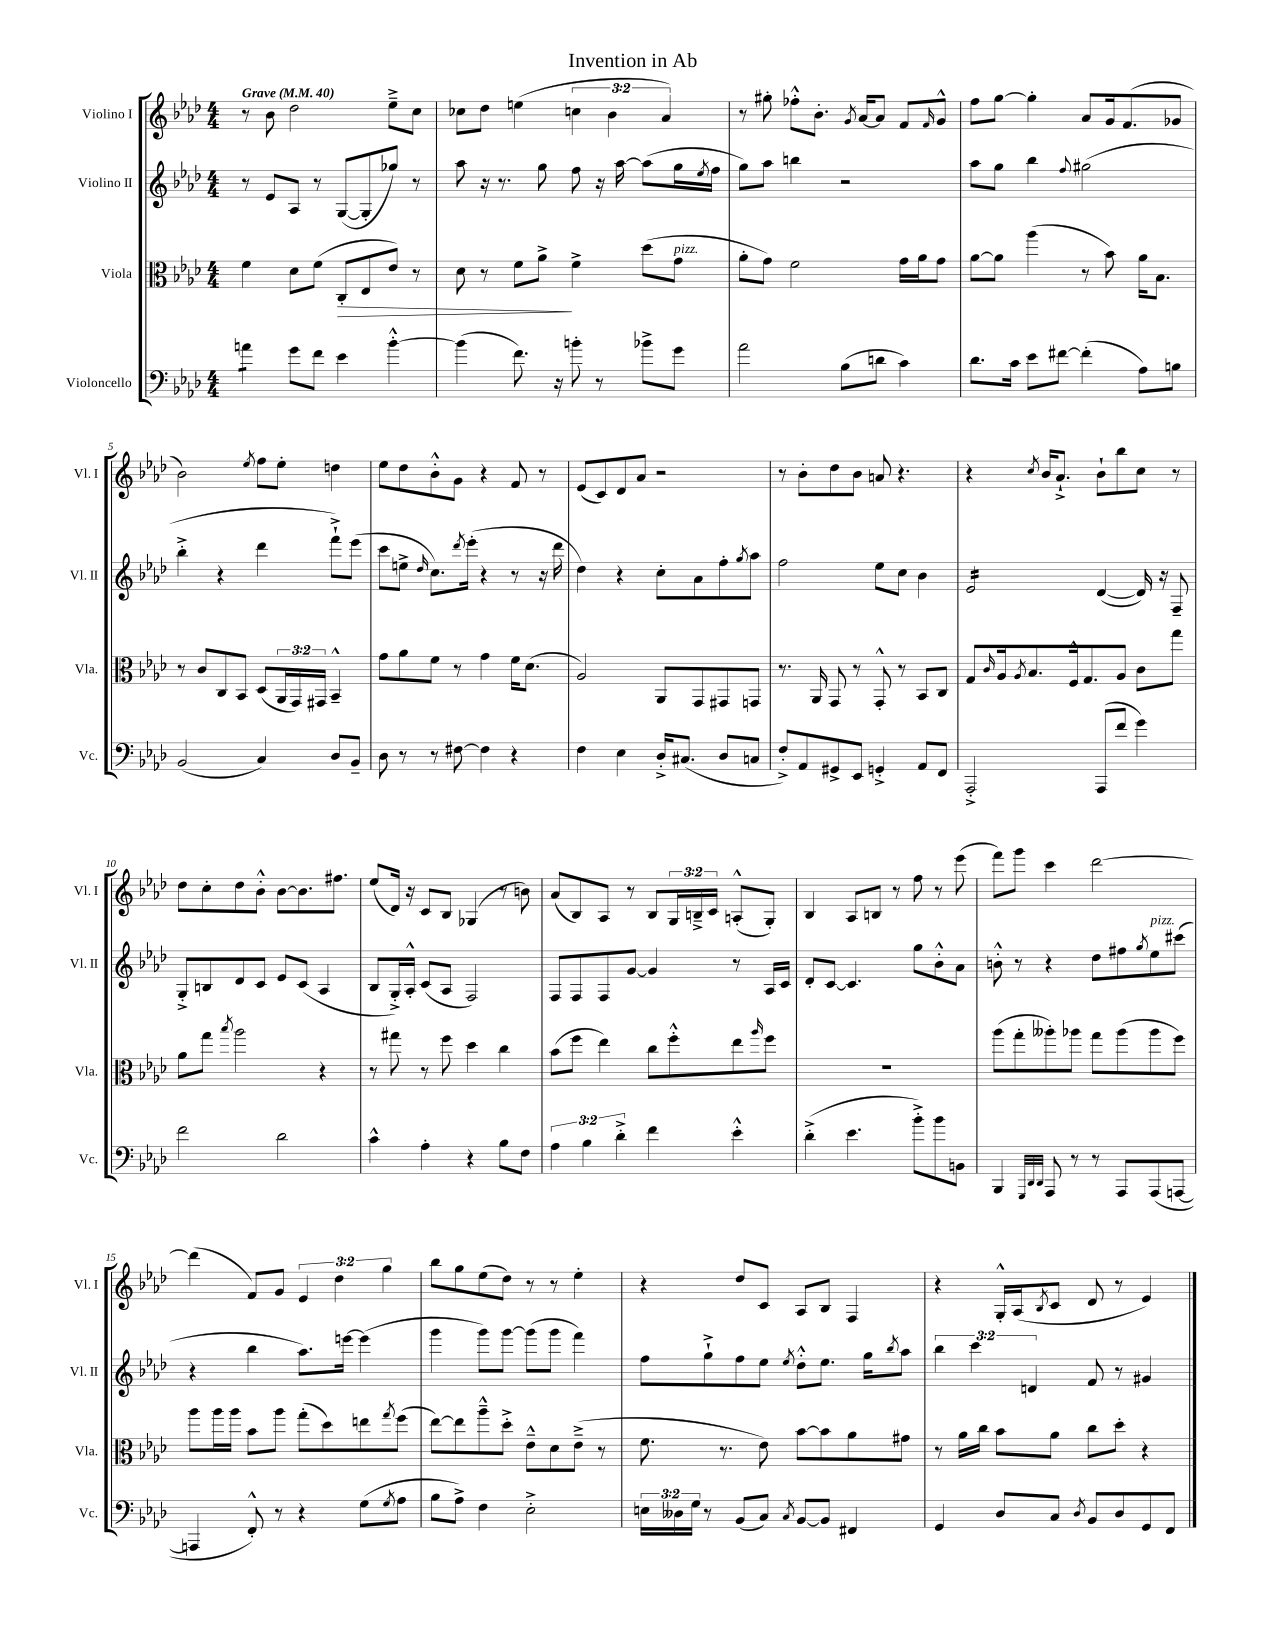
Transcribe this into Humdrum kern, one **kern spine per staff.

**kern	**kern	**dynam	**kern	**kern
*part4	*part3	*part3	*part2	*part1
*staff4	*staff3	*staff3	*staff2	*staff1
*I"Violoncello	*I"Viola	*	*I"Violino II	*I"Violino I
*I'Vc.	*I'Vla.	*	*I'Vl. II	*I'Vl. I
*clefF4	*clefC3	*	*clefG2	*clefG2
*k[b-e-a-d-]	*k[b-e-a-d-]	*	*k[b-e-a-d-]	*k[b-e-a-d-]
*M4/4	*M4/4	*	*M4/4	*M4/4
*MM40	*MM40	*	*MM40	*MM40
=1	=1	=1	=1	=1
!	!	!	!	!LO:TX:a:B:t=Grave
*tremolo	*	*	*	*
8an\L	4f\	.	8r	8r
8an\J	.	.	8e-/L	8b-\
*Xtremolo	*	*	*	*
8g\L	8d-\L	.	8A-/J	2dd-\
8f\J	(8f\J	.	8r	.
!	!	!LO:HP:b	!	!
4e-\	8C'/L	>	([8G/L	.
.	8E-/	.	8G'/]	.
[4b-'^^\	8e-/J)	.	8gg-X/J)	8ee-~^\L
.	8r	.	8r	8cc\J
=2	=2	=2	=2	=2
(4b-\]	8d-\	.	8aa-\	8cc-X\L
.	8r	.	16r	8dd-\J
.	.	.	8.r	.
8.f\)	8f\L	.	.	(4een\
.	8a-^\J	.	8gg\	.
16r	.	.	.	.
8bn'\	4f^\	]	8ff\	6ccn\
8r	.	.	16r	.
.	.	.	.	6b-\
.	.	.	[16aa-\	.
8b-X^\L	(8dd-\L	.	(8aa-\L]	.
.	.	.	.	6a-/)
!	!LO:TX:a:i:t=pizz.	!	!	!
8g\J	8g\J	.	16gg\L	.
.	.	.	8qee-/	.
.	.	.	16ff\JJ	.
=3	=3	=3	=3	=3
2a-\	8a-'\L	.	8gg\L)	8r
.	8g\J)	.	8aa-\J	8gg#X'\
.	2f\	.	4bbn\	8ff-X'^^\L
.	.	.	.	8.b-'\J
(8B-\L	.	.	2r	.
.	.	.	.	8qg/
.	.	.	.	[16a-/KL
8dn\J	.	.	.	8a-/J]
4c\)	16g\LL	.	.	8f/L
.	16a-\J	.	.	.
.	.	.	.	16qqf/
.	8g\J	.	.	8g^^/J
=4	=4	=4	=4	=4
8.d-\L	[8a-\L	.	8aa-\L	8ff\L
.	8a-\J]	.	8gg\J	[8gg\J
16c\Jk	.	.	.	.
8e-\L	(4aa-\	.	4bb-\	4gg'\]
[8f#X\J	.	.	.	.
.	.	.	8qqff/	.
(4f#'\]	8r	.	(2gg#X\	8a-/L
.	8b-\)	.	.	16g/k
.	.	.	.	(8.f/
8A-\L)	16a-\KL	.	.	.
.	8.B-\J	.	.	.
8Bn\J	.	.	.	8g-X/J
!!LO:LB:g=z
=5	=5	=5	=5	=5
(2BB-/	8r	.	4bb-'^\	2b-\)
.	8c/L	.	.	.
.	8C/	.	4r	.
.	8BB-/J	.	.	.
.	.	.	.	8qee-/
4C/)	(8D-/L	.	4ddd-\	8ff\L
.	24AA-/L	.	.	8ee-'\J
.	24GG/)	.	.	.
.	24GG#X/JJ	.	.	.
8D-/L	4BB-~^^/	.	8fff`^\L)	4ddn\
8BB-~/J	.	.	(8eee-\J	.
=6	=6	=6	=6	=6
8D-\	8g\L	.	8ccc\L	8ee-\L
8r	8a-\	.	8een^\J	8dd-\
.	.	.	16qqdd-/	.
8r	8f\J	.	8.cc\L)	8b-'^^\
[8F#X\	8r	.	.	8g\J
.	.	.	8qddd-/	.
.	.	.	(16eee-'\Jk	.
4F#\]	4g\	.	4r	4r
4r	16f\KL	.	8r	8f/
.	(8.d-\J	.	.	.
.	.	.	16r	8r
.	.	.	16ddd-\	.
=7	=7	=7	=7	=7
4F\	2A-/)	.	4dd-\)	(8e-/L
.	.	.	.	8c/)
4E-\	.	.	4r	8d-/
.	.	.	.	8a-/J
16D-'^/KL	8AA-/L	.	8cc'\L	2r
(8.C#X/J	.	.	.	.
.	8GG/	.	8a-\	.
8D-/L	8GG#X/	.	8ff'\	.
.	.	.	8qgg/	.
8Cn/J	8GGn/J	.	8aa-\J	.
=8	=8	=8	=8	=8
8F'^/L)	8.r	.	2ff\	8r
8AA-/	.	.	.	8b-'\L
.	16AA-/	.	.	.
8GG#X^/	8GG/	.	.	8dd-\
8EE-/J	8r	.	.	8b-\J
4GGn'^/	8GG'^^/	.	8ee-\L	8an/
.	8r	.	8cc\J	4.r
8AA-/L	8BB-/L	.	4b-\	.
8FF/J	8C/J	.	.	.
=9	=9	=9	=9	=9
*	*	*	*tremolo	*
2AAA-'^/	8G/L	.	16e-/LL	4r
.	.	.	16e-/	.
.	16qqc/	.	.	.
.	16A-/k	.	16e-/	.
.	8qA-/	.	.	.
.	8.B-/	.	16e-/	.
.	.	.	.	8qcc/
.	.	.	16e-/	16b-/KL
.	.	.	16e-/	8.a-`^/J
.	16F^^/k	.	16e-/	.
.	8.G/	.	16e-/JJ	.
*	*	*	*Xtremolo	*
(8AAA-/L	.	.	([4d-/	8b-`\L
8f/J	8A-/J	.	.	8bb-\
4g\)	8c\L	.	16d-/])	8cc\J
.	.	.	16r	.
.	8gg\J	.	8F~/	8r
!!LO:LB:g=z
=10	=10	=10	=10	=10
2f\	8a-\L	.	8G'^/L	8dd-\L
.	8gg\J	.	8Bn/	8cc'\
.	8qbb-/	.	.	.
.	2aa-\	.	8d-/	8dd-\
.	.	.	8c/J	8b-'^^\J
2d-\	.	.	8e-/L	[8b-\L
.	.	.	(8c/J	8.b-\]
.	4r	.	4A-/	.
.	.	.	.	8.ff#X\J
=11	=11	=11	=11	=11
4c^^\	8r	.	8B-/L	(8ee-/L
.	8gg#X\	.	16G'^/L)	16d-/Jk)
.	.	.	16A-'^^/JJ	16r
4A-'\	8r	.	(8c/L	8c/L
.	8ff\	.	8A-/J	8B-/J
4r	4dd-\	.	2F/)	(4G-X/
8B-\L	4cc\	.	.	8r
8F\J	.	.	.	8bn\)
=12	=12	=12	=12	=12
6A-\	(8b-\L	.	8F/L	(8a-/L
.	8ff\J	.	8F/	8B-/)
6B-\	.	.	.	.
.	4ee-\)	.	8F/	8A-/J
6d-'^\	.	.	.	.
.	.	.	[8g/J	8r
4f\	8cc\L	.	4g/]	8B-/L
.	8ff'^^\	.	.	24G/L
.	.	.	.	24Bn~^/
.	.	.	.	24c/JJ
4e-'^^\	8ee-\	.	8r	(8An'^^/L
.	16qqaa-/	.	.	.
.	8ff\J	.	16A-/LL	8G'/J)
.	.	.	16c/JJ	.
=13	=13	=13	=13	=13
(4d-'^\	1r	.	8d-'/L	4B-/
.	.	.	[8c/J	.
4.e-\	.	.	4.c/]	8A-/L
.	.	.	.	8Bn/J
.	.	.	.	8r
8b-'^\L)	.	.	8gg\L	8ff\
8b-\	.	.	8b-'^^\	8r
8BBn\J	.	.	8a-\J	(8eee-\
=14	=14	=14	=14	=14
4BBB-/	(8aa-\L	.	8bn'^^\	8fff\L)
.	8gg'\	.	8r	8ggg\J
32qqGGG/LLL	.	.	.	.
32qqDD-/	.	.	.	.
32qqDD-/JJJ	.	.	.	.
8AAA-/	8aa--X'\)	.	4r	4ccc\
8r	8aa-X\J	.	.	.
8r	8gg\L	.	8dd-\L	[2ddd-\
8AAA-/L	(8aa-\	.	8ff#X\	.
.	.	.	8qgg/	.
!	!	!	!LO:TX:a:i:t=pizz.	!
(8AAA-/	8aa-\	.	8ee-\	.
[8AAAn/J	8ff\J)	.	(8ccc#X\J	.
!!LO:LB:g=z
=15	=15	=15	=15	=15
4AAAn/]	8aa-\L	.	4r	(4ddd-\]
.	16aa-\L	.	.	.
.	16aa-\JJ	.	.	.
8FF'^^/)	8b-\L	.	4bb-\	8f/L)
8r	8aa-\J	.	.	8g/J
4r	(8gg'\L	.	8.aa-\L)	6e-/
.	8dd-\)	.	.	.
.	.	.	.	6dd-\
.	.	.	[16eeen\Jk	.
(8G\L	8een\	.	(4eee\]	.
.	.	.	.	6gg\
8qG/	8qgg/	.	.	.
8A-\J	(8ff\J	.	.	.
=16	=16	=16	=16	=16
8B-\L	[8ee-\L)	.	4ggg\	8bb-\L
8A-^\J)	8ee-\]	.	.	8gg\
4F\	8aa-~^^\	.	8ggg\L)	(8ee-\
.	8dd-'^\J	.	[8ggg\J	8dd-\J)
2E-'^\	8e-~^^\L	.	(8ggg\L]	8r
.	8d-\	.	8ggg\J	8r
.	(8e-~^\J	.	4fff\)	4ee-'\
.	8r	.	.	.
=17	=17	=17	=17	=17
24En\LL	8.f\	.	8ff\L	4r
24D--X\	.	.	.	.
24G\JJ	.	.	.	.
8r	.	.	8gg`^\	.
.	8.r	.	.	.
(8BB-/L	.	.	8ff\	8dd-/L
8C/J)	8e-\)	.	8ee-\J	8c/J
8qC/	.	.	8qee-/	.
[8BB-/L	[8b-\L	.	8dd-'^^\L	8A-/L
8BB-/J]	8b-\]	.	8.ee-\J	8B-/J
4FF#X/	8a-\	.	.	4F/
.	.	.	16gg\KL	.
.	.	.	8qbb-/	.
.	8g#X\J	.	8aa-\J	.
=18	=18	=18	=18	=18
4GG/	8r	.	6bb-\	4r
.	16a-\LL	.	.	.
.	.	.	6ccc\	.
.	16cc\JJ	.	.	.
8D-/L	8b-\L	.	.	16G'^^/LL
.	.	.	.	(16A-/J
.	.	.	6dn/	.
.	.	.	.	8qB-/
8C/J	8a-\J	.	.	8c/J
8qD-/	.	.	.	.
8BB-/L	8cc\L	.	8f/	8d-/
8D-/	8dd-'\J	.	8r	8r
8GG/	4r	.	4g#X/	4e-/)
8FF/J	.	.	.	.
==	==	==	==	==
*-	*-	*-	*-	*-
